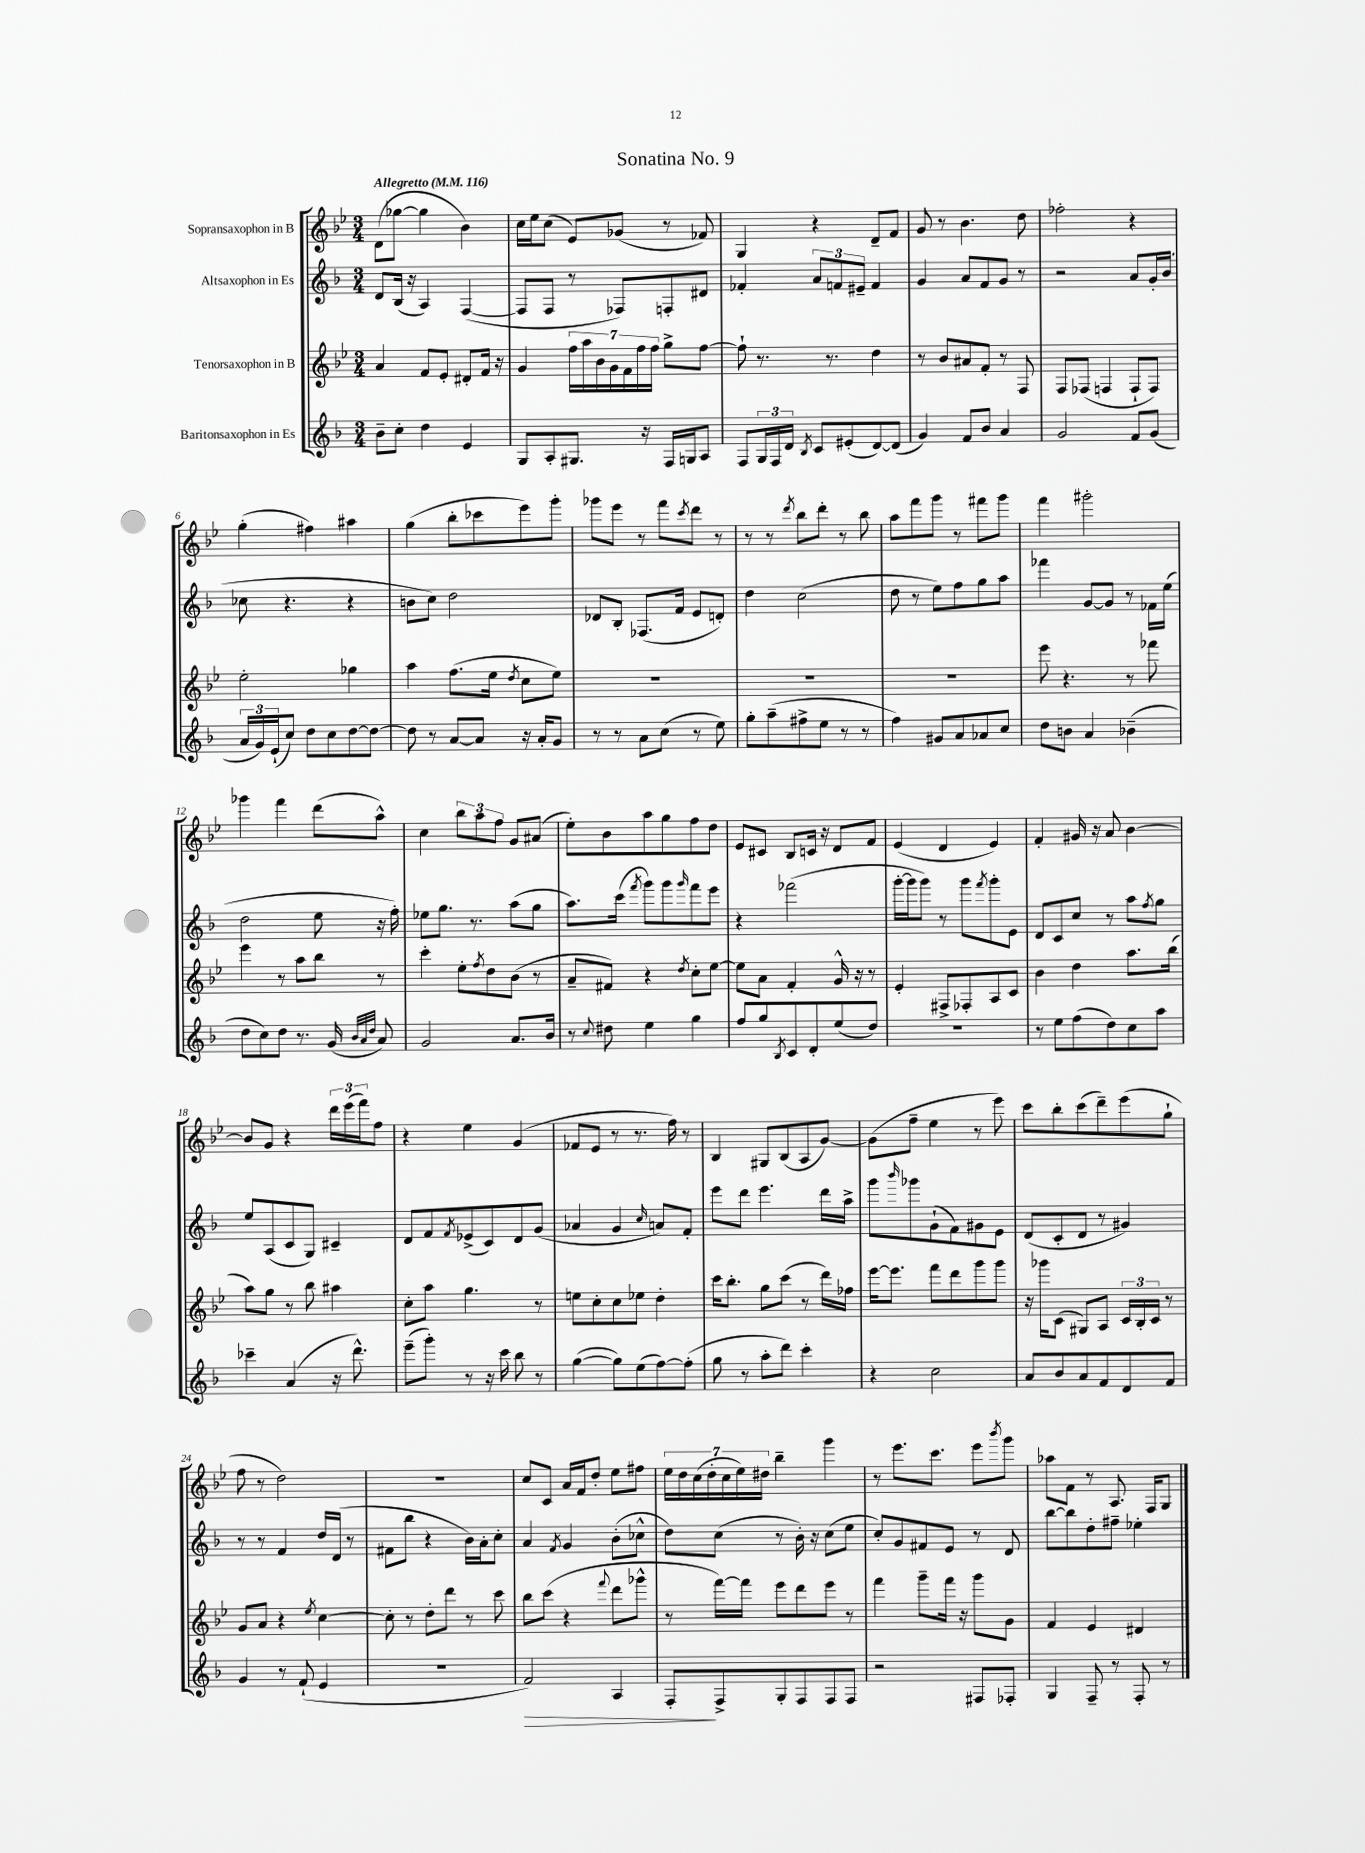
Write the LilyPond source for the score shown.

\header { title = "Sonatina No. 9" }
<<
\new StaffGroup <<
\new Staff = "s0" \with { instrumentName = "Sopransaxophon in B" } {
    \clef treble \key bes \major \numericTimeSignature \time 3/4 \tempo "Allegretto" 4 = 116
    d'8( ges''8~ ges''4 bes'4) |
    c''16 ees''16 c''8( ees'8) ges'8( r8 fes'8) |
    g4 r4 d'8-- f'8 |
    g'8 r8 bes'4. d''8 |
    fes''2-. r4 |
    g''4-.( fis''4) ais''4 |
    g''4( bes''8-. ces'''8 ees'''8) g'''8-. |
    ges'''8 ees'''8 r8 f'''8 \acciaccatura { c'''8 } d'''8 r8 |
    r8 r8 \acciaccatura { d'''8 } bes''8 d'''8-. r8 bes''8 |
    a''8 f'''8 g'''8 r8 fis'''8 g'''8 |
    f'''4 gis'''2-. |
    ges'''4 f'''4 d'''8( a''8-^) |
    c''4 \tuplet 3/2 { bes''8 a''8 f''8 } g'8 ais'8( |
    ees''8-.) bes'8 a''8 g''8 f''8 d''8 |
    ees'8 cis'8 bes8 c'16 r16 d'8 f'8 |
    ees'4( d'4 ees'4) |
    f'4-. gis'16 r16 a'8 bes'4~ |
    bes'8 g'8 r4 \tuplet 3/2 { d'''16 ees'''16( f'''16) } f''8 |
    r4 ees''4 g'4( |
    fes'8 ees'8 r8 r8. f''16) r8 |
    bes4 gis8 bes8( a8 g'8~) |
    g'8( f''8-- ees''4 r8 ees'''8) |
    c'''8 bes''8-. c'''8( d'''8--) ees'''8( g''8-! |
    f''8 r8 d''2) |
    R2. |
    c''8 c'8 a'16 f'16 d''8-. ees''8 fis''8 |
    \tuplet 7/4 { ees''16 d''16 c''16( d''16-. c''16 ees''16) dis''16 } bes''4-- g'''4 |
    r8 ees'''8. c'''8. ees'''8 \acciaccatura { bes'''8 } g'''8 |
    aes''8 f'8 r8 a8. f16 g8 \bar "|." |
}
\new Staff = "s1" \with { instrumentName = "Altsaxophon in Es" } {
    \clef treble \key f \major \numericTimeSignature \time 3/4
    d'8 bes16( r16 a4) f4~( |
    f8 f8 r8 fes8) f8-. dis'8 |
    fes'4-. \tuplet 3/2 { a'8 f'8 eis'8-- } f'4 |
    g'4 a'8 f'8 g'8 r8 |
    r2 a'8 g'16-. bes'16( |
    ces''8 r4. r4 |
    b'8 c''8) d''2 |
    des'8 bes8-. fes8.( f'16 e'8 d'8-.) |
    d''4 c''2( |
    d''8 r8 e''8) f''8 g''8 a''8 |
    fes'''4 g'8~ g'8 r8 fes'16 e''16( |
    d''2 e''8 r16 f''16-.) |
    ees''8 g''8. r8. a''8( g''8 |
    a''8.) c'''16( \acciaccatura { f'''8 } g'''8) g'''8 \grace { g'''16 } f'''8 e'''8 |
    r4 fes'''2( |
    g'''16~-. g'''16 g'''8) r8 g'''8 \acciaccatura { f'''8 } g'''8-. e'8 |
    d'8 c'8 c''8 r8 a''8 \acciaccatura { f''8 } g''8 |
    e''8 a8( c'8 g8) cis'4-- |
    d'8 f'8 \acciaccatura { f'8 } ees'8->( c'8) d'8 g'8( |
    aes'4 g'4 \grace { c''16 } a'8) f'8-. |
    e'''8 d'''8 e'''4. d'''16 a''16-> |
    g'''8 \grace { bes'''16 } ges'''8 g'8-!( f'8) gis'8 e'8 |
    d'8( c'8-. d'8 r8 gis'4) |
    r8 r8 f'4 d''16 d'16( r8 |
    fis'8 bes''8 r4 bes'16) a'16-. c''8-. |
    a'4 \acciaccatura { f'8 } g'4 bes'8-.( ces''8-^ |
    d''8) c''8( r8 bes'16-.) r16 c''8( e''8 |
    c''8-.) g'8 fis'8 e'8 r8 d'8 |
    bes''8~ bes''8 d''8-. fis''8-- ees''4-. \bar "|." |
}
\new Staff = "s2" \with { instrumentName = "Tenorsaxophon in B" } {
    \clef treble \key bes \major \numericTimeSignature \time 3/4
    a'4 f'8 ees'8-. dis'8-. f'16 r16 |
    g'4 \tuplet 7/4 { f''16 a''16 bes'16 g'16 f'16 f''16 f''16 } g''8-> f''8~ |
    f''8-! r8. r8. d''4 |
    r8 bes'8 ais'8 f'8-. r8 f8 |
    f8 fes8( f4 f8-! f8) |
    ees''2-. ges''4 |
    a''4 f''8.( ees''16 \acciaccatura { d''8 } c''8 ees''8) |
    R2. |
    R2. |
    R2. |
    ees'''8 r4. r8 fes'''8 |
    ees'''4 r8 a''8 bes''8 r8 |
    c'''4-. ees''8-. \acciaccatura { f''8 } d''8 bes'8( r8 |
    a'8-- fis'8) r4 \acciaccatura { d''8 } c''8-. ees''8~ |
    ees''8 a'8 f'4-. g'16-^ r16 r8 |
    ees'4-. fis8-> fes8-. a8 c'8 |
    bes'4 d''4 a''8. bes''16( |
    a''8) g''8 r8 bes''8 ais''4 |
    c''8-. a''8 g''4. r8 |
    e''8 c''8-. c''8 ees''8 d''4-. |
    c'''16 bes''8.-. g''8 c'''8( r8 d'''16) fes''16 |
    ees'''16~ ees'''8. f'''8 d'''8 g'''8 g'''8 |
    r16 ges'''16 c'8( gis8) a8 \tuplet 3/2 { c'16 bes16-. c'16 } r8 |
    g'8 a'8 r4 \acciaccatura { ees''8 } c''4~ |
    c''8-. r8 d''8-. d'''8 r8 c'''8 |
    bes''8 c'''8( r4 \appoggiatura { f'''8 } d'''8 ges'''8-^ |
    r8 f'''16~) f'''16 ees'''8 d'''8 ees'''8 r8 |
    f'''4 g'''8-- f'''16 r16 g'''8 g'8 |
    f'4 ees'4 dis'4 \bar "|." |
}
\new Staff = "s3" \with { instrumentName = "Baritonsaxophon in Es" } {
    \clef treble \key f \major \numericTimeSignature \time 3/4
    bes'8-- c''8-. d''4 e'4 |
    g8 a8-. gis8. r16 f16 g16 a8 |
    f8 \tuplet 3/2 { g16 f16 d'16 } \acciaccatura { bes8 } c'8 eis'8-.( d'8~) d'8( |
    g'4) f'8 bes'8 a'4 |
    g'2 f'8 g'8( |
    \tuplet 3/2 { a'16 g'16) e'16-!( } c''8) d''8 c''8 d''8~ d''8~ |
    d''8 r8 a'8~ a'8 r16 a'16-. g'8 |
    r8 r8 a'8 c''8( r8 e''8) |
    g''8-. a''8--( fis''8-> e''8 r8 r8 |
    f''4) gis'8 a'8 aes'8 c''8 |
    d''8 b'8 a'4 bes'4--( |
    d''8 c''8) d''8 r8. g'16( \grace { bes'32 a'32 d''32 } a'8) |
    g'2 a'8. bes'16 |
    r8 \appoggiatura { c''8 } dis''8 e''4 g''4 |
    f''8 g''8 \acciaccatura { bes8 } c'8 d'8-. e''8( d''8) |
    R2. |
    r8 e''8 f''8( d''8) c''8 a''8 |
    ces'''4-- a'4( r16 d'''8.-^) |
    e'''8--( g'''8-.) r8 r16 c'''16 bes''8 r8 |
    g''4~( g''8) e''8( f''8~) f''8-.( |
    g''8 r8 a''8-. d'''8) c'''4-. |
    r4 c''2 |
    a'8 bes'8 a'8 f'8 d'8 f'8 |
    g'4 r8 f'8-!( e'4 |
    R2. |
    f'2\>) a4 |
    f8-.\! f8-> g8-. f8 f8 f8 |
    r2 fis8 fes8-. |
    g4 f8-- r8 f8-. r8 \bar "|." |
}
>>
>>
